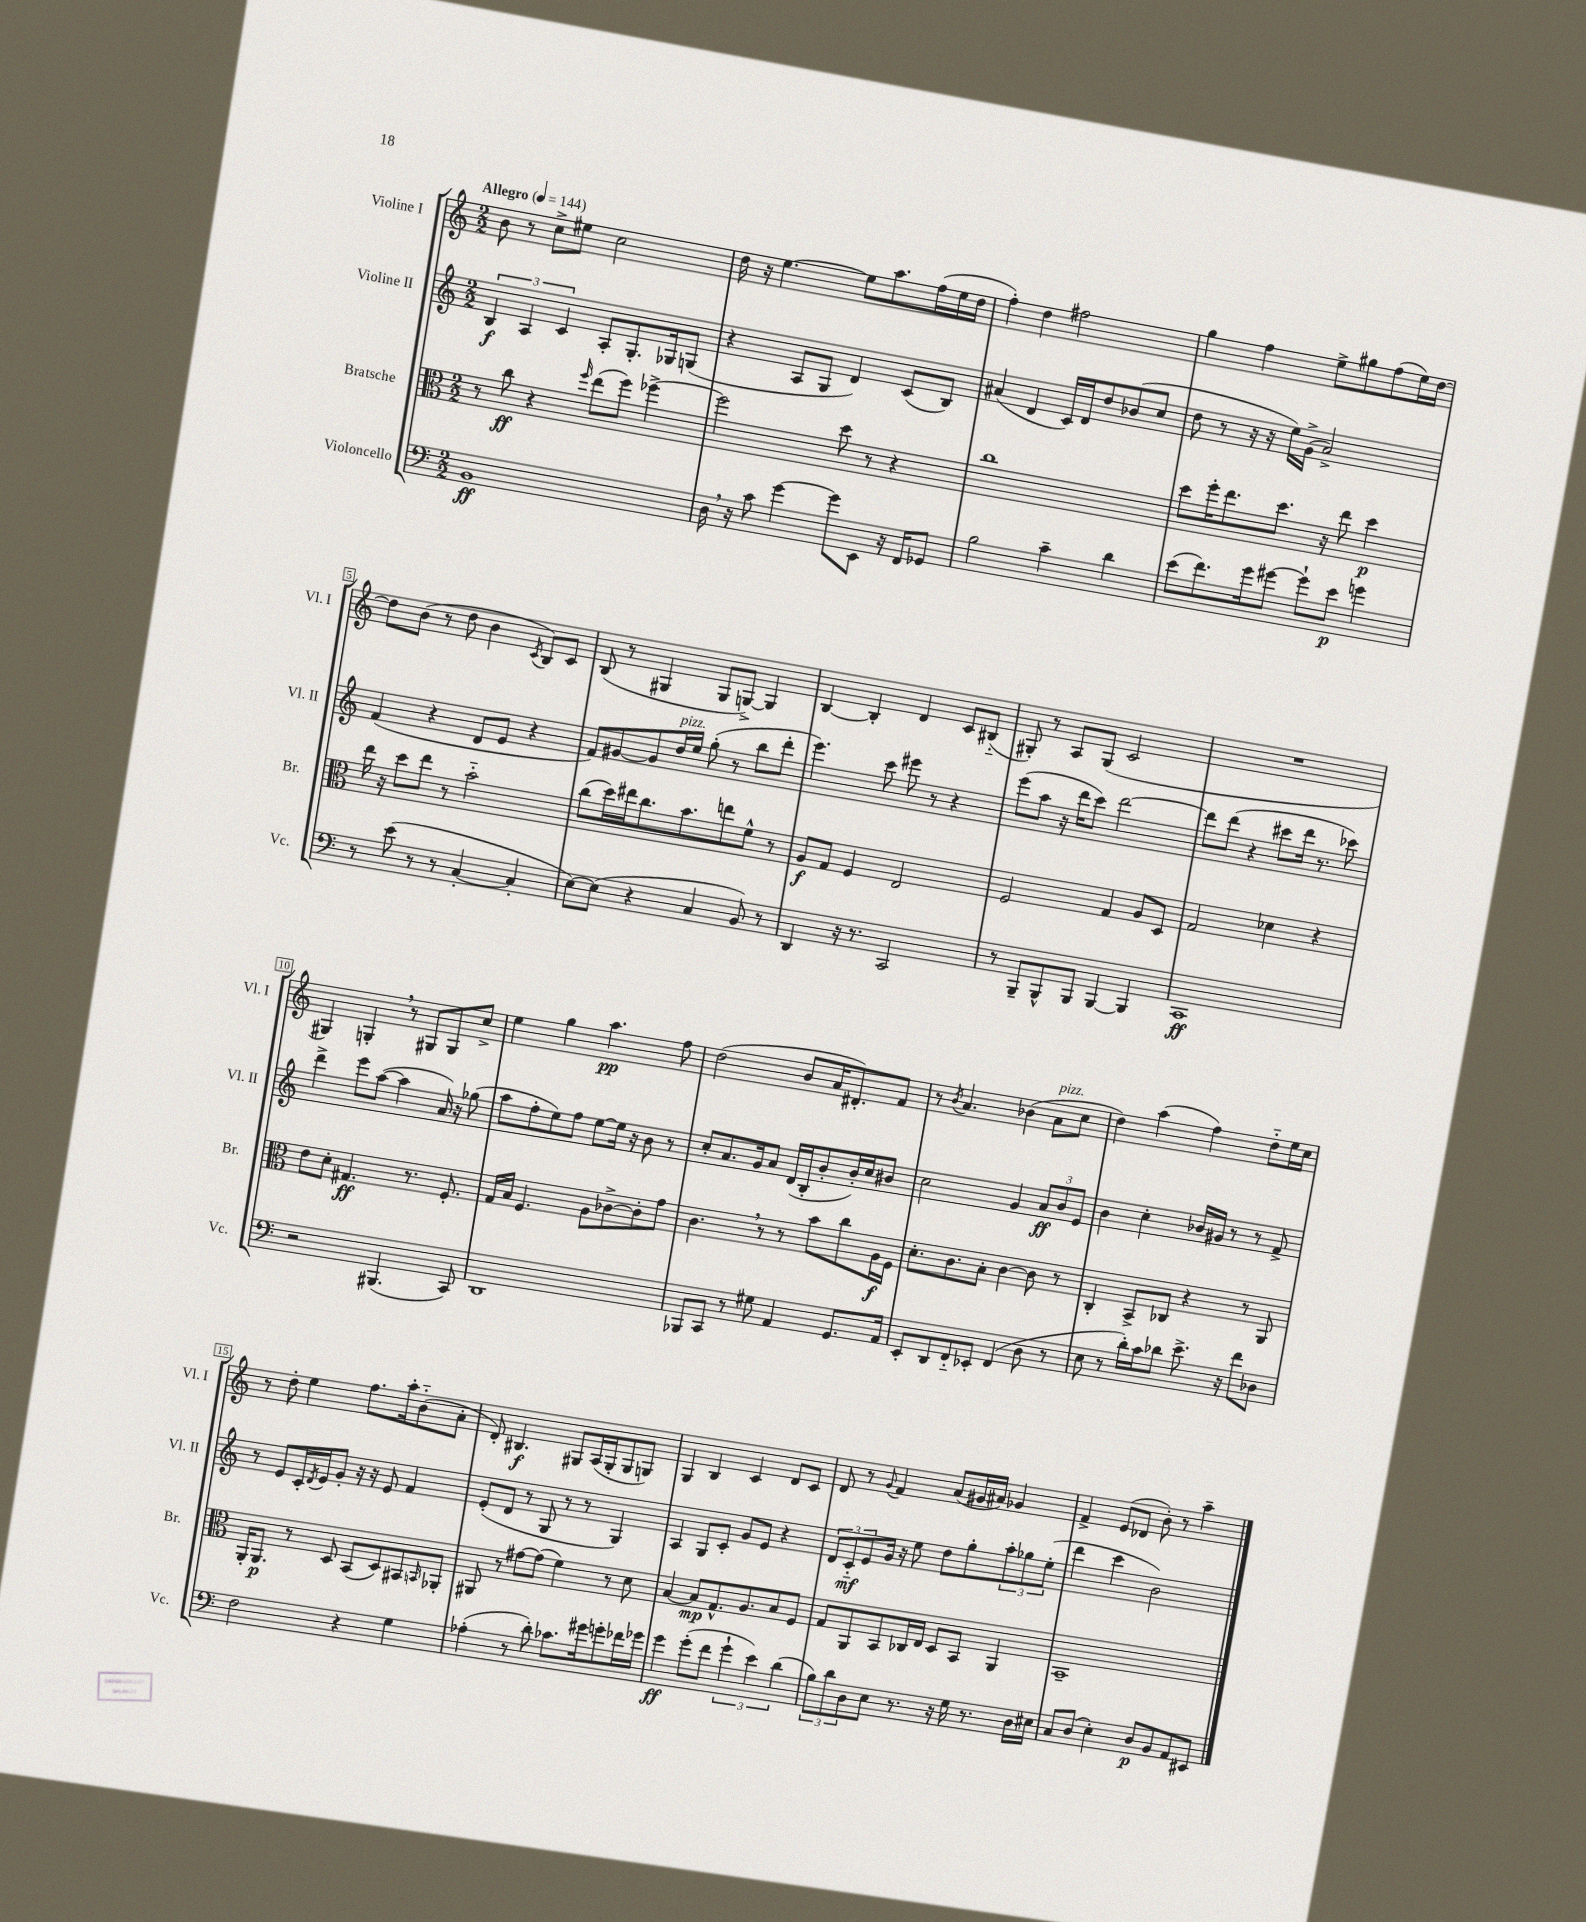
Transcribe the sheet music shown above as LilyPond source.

<<
\new StaffGroup <<
\new Staff = "s0" \with { instrumentName = "Violine I" shortInstrumentName = "Vl. I" } {
    \clef treble \key c \major \numericTimeSignature \time 2/2 \tempo "Allegro" 4 = 144
    b'8 r8 c''8-> eis''8 c''2 |
    d''16 r16 e''4.~ e''8 a''8. f''16( e''16 d''16 |
    f''4-.) d''4 fis''2 |
    g''4 f''4 e''8-> gis''8 f''8( e''16) d''16~ |
    d''8 b'8( r8 d''8 b'4 \acciaccatura { c'8 } b8) c'8 |
    b8( r8 gis4 gis8 g8~->) g4 |
    b4~ b4-. d'4 c'8 bis8-_( |
    gis8-.) r8 a8 gis8( c'2 |
    R1 |
    gis4) g4-. \breathe r8 gis8 gis8 c''8-> |
    e''4 g''4 a''4.\pp f''8 |
    d''2( b'8 a'16 dis'8.-.) f'8 |
    r8 \acciaccatura { b'8 } a'4. bes'4( a'8^\markup { \italic "pizz." } c''8 |
    d''4) a''4( f''4) d''8-_ e''16 c''16 |
    r8 d''8-. e''4 f''8. a''16-. b'8-_( a'8-. |
    d'8-.) bis4.\f gis8 a16( gis16-. gis8 g8) |
    g4 b4 c'4 d'8 c'8 |
    d'8 r8 \appoggiatura { g'8 } f'4 a'8( gis'16 ais'16) ges'4 |
    f'4-> e'8( des'8 b'8-.) r8 a''4-- \bar "|." |
}
\new Staff = "s1" \with { instrumentName = "Violine II" shortInstrumentName = "Vl. II" } {
    \clef treble \key c \major \numericTimeSignature \time 2/2
    \tuplet 3/2 { b4\f a4 c'4 } a8-. g8.-. ges16 g8( |
    r4 a8 g8 d'4) c'8( b8) |
    ais'4( d'4 c'16) d'16 d''8 bes'8( c''8 |
    d''8 r8 r16 r16 e''16) g'16->( a'2->) |
    f'4( r4 d'8 e'8 r4 |
    f'8) gis'8~ gis'8 d''16^\markup { \italic "pizz." } e''16 g''8-.( r8 b''8 d'''8-. |
    e'''4.) c'''8 eis'''8 r8 r4 |
    e'''8( a''8 r16 d'''16 c'''8) d'''2~ |
    d'''8 d'''8( r4 cis'''8 d'''16 r8. ces'''8) |
    d'''4-> e'''8 a''8~( a''4 a'16) r16 ges''8( |
    a''8 f''8-. e''8) f''8 e''8~ e''16 r16 b'8 r8 |
    c''8-. a'8. g'16 a'8 d'16( b16-. b'8-. b'16-.) c''16 bis'8 |
    c''2 g'4 \tuplet 3/2 { a'8\ff b'8 e'8 } |
    b'4 c''4-. bes'16 gis'16 r8 r8 f'8-> |
    r8 e'8 c'16-. \acciaccatura { d'8 } e'16 g'8-. r16 r16 e'8 f'4 |
    e'8-.( d'8 r8 g8 r8 r8 g4) |
    a4 g8 c'8-. g'8 e'8 r4 |
    \tuplet 3/2 { d'8 c'8-_\mf e'8 } g'16 r16 e''8 d''8 g''8-. \tuplet 3/2 { a''8-. ges''8 e''8-.( } |
    d'''4 c'''4 b'2) \bar "|." |
}
\new Staff = "s2" \with { instrumentName = "Bratsche" shortInstrumentName = "Br." } {
    \clef alto \key c \major \numericTimeSignature \time 2/2
    r8 c''8\ff r4 \grace { f''16 } e''8( f''8) fes''4~-> |
    fes''2 d''8 r8 r4 |
    c''1 |
    d''8 f''16-. e''8. d''8. r16 e''8 d''4\p |
    e''16 r16 d''8 e''8 r8 b'2-_ |
    c''8( d''16) eis''16 c''8. b'8. e''8 f'8-^ r8 |
    a8\f g8 f4 e2 |
    f2 g4 a8 d8 |
    g2 des'4 r4 |
    e'8 d'8-. gis4.\ff r8. f8.-. |
    g16 b16 f4. a8 ces'8~-> ces'8-. g'8 |
    c'4. \breathe r8 r8 b'8 c''8 a16\f f16 |
    d'8.-. c'8. b8-. c'4~ c'8 r8 |
    c4-. b,8-> ces8 r4 r8 a,8 |
    a,16-. a,8.\p r8 d8 b,8( d8) bis,8 \grace { b,16 } aes,8-. |
    ais,8 r8 gis'8~ gis'8( f'4) r8 d'8 |
    b4~ b8\mp g8.-^ a8. b8 f8 |
    g8 a,8 b,8 ces16 e16 d8 b,8 a,4 |
    b,1-- \bar "|." |
}
\new Staff = "s3" \with { instrumentName = "Violoncello" shortInstrumentName = "Vc." } {
    \clef bass \key c \major \numericTimeSignature \time 2/2
    b,1\ff |
    d16 \breathe r16 c'8 g'4~ g'8 e,8 r16 f,16 ges,8 |
    b2 c'4-- d'4 |
    e'8( f'8.) g'16 gis'8~ gis'8-! e'8\p g'4 |
    r8 e'8( r8 r8 c4~-. c4-. |
    e8~) e8( r4 c4 b,8) r8 |
    d,4 r16 r8. c,2 |
    r8 b,,8-- b,,8-^ b,,8 b,,4~ b,,4 |
    c,1\ff |
    r2 bis,,4.( c,8) |
    d,1 |
    bes,,8 c,8 r8 gis8 a,4 g,8. a,16 |
    e,8-. d,8 f,8-_ ees,8-. f,4( d8 r8 |
    e8 r8 d'16-.) c'16 des'8 e'8.-> r16 f'8 des8 |
    f2 r4 g4 |
    aes4-.( r8 d'8-.) ces'8. gis'16 g'8-. fes'16 ges'16 |
    g'4\ff g'8-.( f'8 \tuplet 3/2 { g'4-! e'4) d'4( } |
    \tuplet 3/2 { b8) d'8 d8 } e8 r8. r16 g16 r8. d16 eis16 |
    c8 d8( e4-.) d8\p b,8 a,8 eis,8 \bar "|." |
}
>>
>>
\layout { \context { \Score \override BarNumber.stencil = #(make-stencil-boxer 0.1 0.3 ly:text-interface::print) } }
